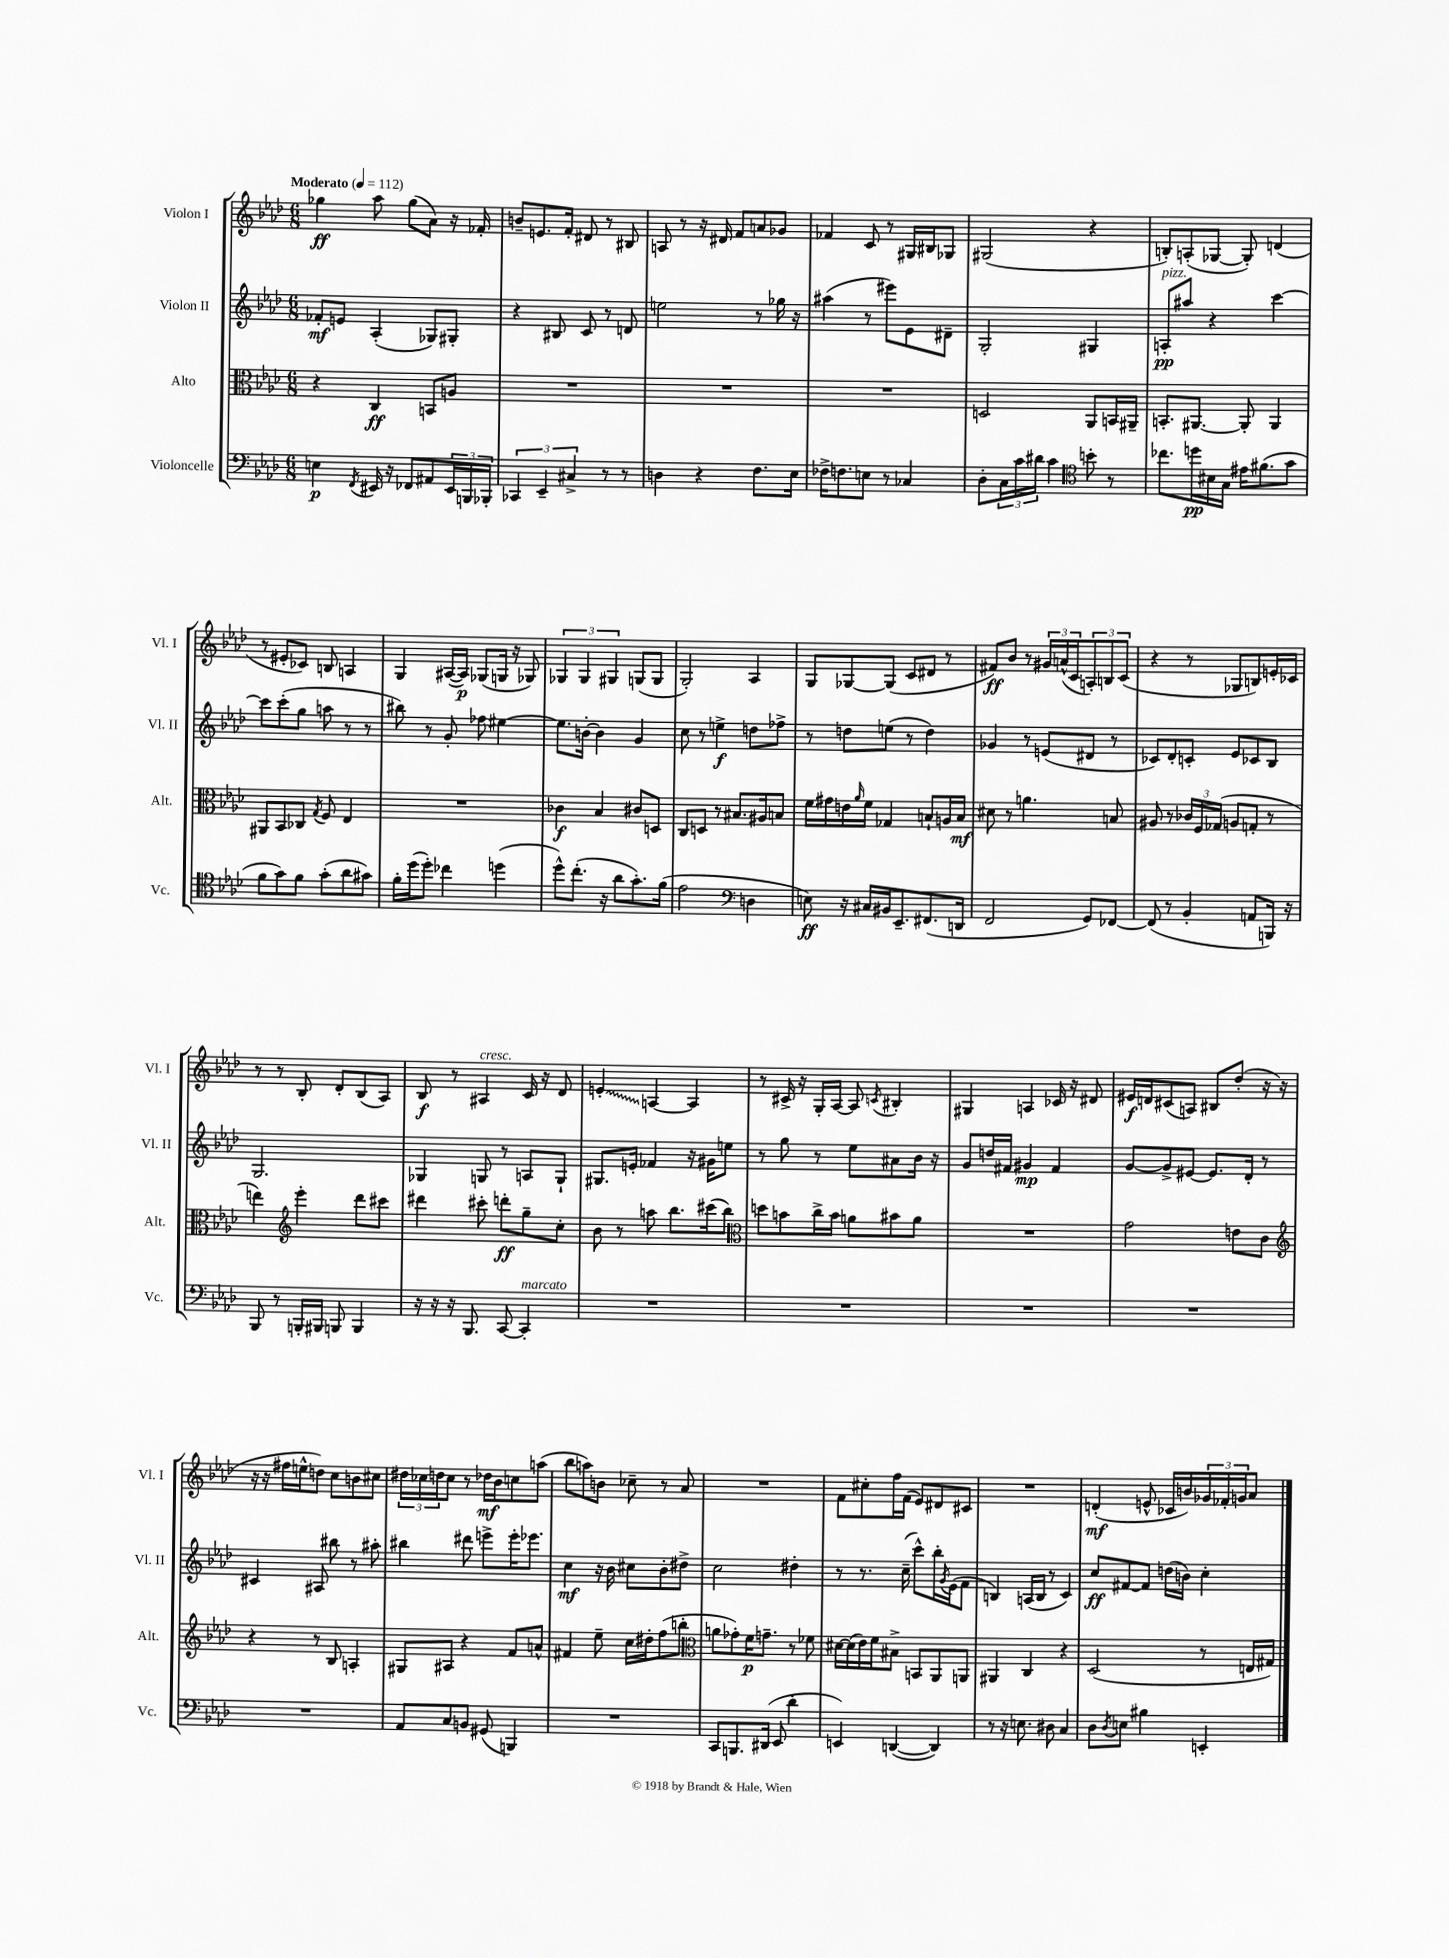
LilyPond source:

<<
\new StaffGroup <<
\new Staff = "s0" \with { instrumentName = "Violon I" shortInstrumentName = "Vl. I" } {
    \clef treble \key aes \major \numericTimeSignature \time 6/8 \tempo "Moderato" 4 = 112
    ges''4\ff aes''8 ges''8( aes'8) r16 fes'16-. |
    b'8-- e'8. f'16-. dis'8 r8 bis8 |
    a8 r8 r16 dis'16 f'8 a'8 ges'8 |
    fes'4 c'8 r8 gis16 bis16 ges8 |
    gis2( r4 |
    b8-.) a8-.( ges8~ ges8-.) d'4( |
    r8 eis'8-. ces'8) b8 a4 |
    g4 ais16~( ais16\p) ges8( g16 r16 ges8) |
    \tuplet 3/2 { ges4 ges4 gis4 } g8( g8 |
    g2-.) aes4 |
    g8 ges8~ ges8( c'8 dis'8 r8 |
    fis'8\ff) bes'8 r8 \tuplet 3/2 { gis'16 a'16-^( c'16 } \tuplet 3/2 { a8-.) b8 c'8( } |
    r4 r8 ges8 b8) e'16-. ces'16 |
    r8 r8 bes8-. des'8-. bes8( aes8) |
    bes8\f r8 ais4^\markup { \italic "cresc." } c'16 r16 des'8 |
    \once \override Glissando.style = #'zigzag e'4-.\glissando a4~ a4 |
    r8 cis'16-> r16 g16-. aes16~ aes8 \acciaccatura { c'8 } bis4-. |
    gis4 a4 ces'16 r16 dis'8 |
    eis'16\f d'16 cis'8( a8) bis8 des''8-.( r16 r16 |
    r16 r16 fis''16 e''16-^ d''8) c''8 b'8 cis''8 |
    \tuplet 3/2 { dis''16 ces''16 d''16 } ces''8 r8 des''16\mf bes'16 c''8 a''8( |
    bes''8 a''8) b'8 ces''8-- r8 aes'8 |
    R2. |
    f'8 cis''8-. f''16 f'16( ees'8) dis'8 cis'8 |
    R2. |
    d'4-.\mf( e'8-^ ces'16 b'16) \tuplet 3/2 { ges'16 fes'16-. g'16 } aes'8 \bar "|." |
}
\new Staff = "s1" \with { instrumentName = "Violon II" shortInstrumentName = "Vl. II" } {
    \clef treble \key aes \major \numericTimeSignature \time 6/8
    fes'8-.\mf e'8 aes4-.( ges8) gis8-. |
    r4 bis8 c'8 r8 d'8 |
    e''2 r8 ges''16 r16 |
    ais''4( r8 eis'''8) ees'8 dis'8-- |
    g2-. gis4 |
    a8-.\pp^\markup { \italic "pizz." } ais''8 r4 c'''4~ |
    c'''8 c'''8-.( g''8 a''8 r8 r8 |
    bis''8) r8 g'8-. fes''8 eis''4~ |
    eis''8. b'16~-. b'4 g'4 |
    c''8 r8 e''4->\f d''8 fes''8-> |
    r8 d''8 e''8( r8 d''4) |
    ges'4 r8 e'8( dis'8 r8 |
    ces'8) des'8-. c'8-. ees'8 ces'8 bes8 |
    g2. |
    ges4 g8 r8 a8 g8-! |
    gis8. e'16-. fes'4 r16 gis'16 e''8 |
    r8 g''8 r8 ees''8 ais'8 bes'16 r16 |
    g'8 d''16 fis'16 gis'4\mp fis'4 |
    g'8~ g'8-> eis'8~ eis'8. des'16-. r8 |
    cis'4 ais8 bis''8 r8 ais''8-. |
    bis''4 dis'''8 e'''8-> e'''16-. ees'''8. |
    c''4\mf r16 bes'16 cis''8 bes'8-. dis''8-> |
    c''2 dis''4-. |
    r8 r8. c''16--( c'''8-^) bes''16-. \acciaccatura { g'8 } ees'16( f'8 |
    b4) a16( b16 r8 c'4) |
    c''8\ff fis'8~ fis'8 d''16( b'16) c''4-. \bar "|." |
}
\new Staff = "s2" \with { instrumentName = "Alto" shortInstrumentName = "Alt." } {
    \clef alto \key aes \major \numericTimeSignature \time 6/8
    r4 c4\ff b,8 a8 |
    R2. |
    R2. |
    R2. |
    d2 aes,8 b,16 ais,16-- |
    b,8.-. ais,8.~ ais,8-. ais,4 |
    ais,8 bes,8 ces8 \acciaccatura { g8 } f8 ees4 |
    R2. |
    ces'4\f bes4 cis'8 d8 |
    c8 d8 r8 bis8. ais16 b8 |
    f'16 gis'16 e'16 \grace { aes'16 } f'16 ges4 b8-! a16 b16\mf |
    dis'8 r8 a'4. b8 |
    ais8 r8 \tuplet 3/2 { ces'16 f16 ges16( } a8 g8-. r8 |
    e''4) \clef treble ees'''4-. des'''8 cis'''8 |
    dis'''4 cis'''8-. d'''8-.\ff g''8-- c''8-. |
    bes'8 r8 a''8 bes''8. cis'''16( bes''8) |
    \clef alto d''8 b'8 c''16-> b'16 a'8 bis'8 a'8 |
    R2. |
    g'2 e'8 c'8 |
    \clef treble r4 r8 bes8 a4-. |
    gis8 ais8 r4 f'8 a'8-^ |
    fis'4 ees''8-- c''16 dis''16-. f''8( b''8-. |
    \clef alto a'8 ges'8-.) f'16\p g'8.-- r8 fes'8 |
    dis'16~ dis'16( ees'16) f'16 bis8-> b,8 aes,8 a,8 |
    ais,4 c4 r4 |
    des2( r8 e16 gis16) \bar "|." |
}
\new Staff = "s3" \with { instrumentName = "Violoncelle" shortInstrumentName = "Vc." } {
    \clef bass \key aes \major \numericTimeSignature \time 6/8
    e4\p \acciaccatura { f,8 } eis,16 r16 fes,8 ais,8 \tuplet 3/2 { eis,16 b,,16 bes,,16-. } |
    \tuplet 3/2 { ces,4 ees,4-- cis4-> } r8 r8 |
    d4 r4 f8. ees16 |
    fes16-> f8. e8 r8 ces4 |
    des8-. \tuplet 3/2 { c16 c'16 dis'16 } c'4 \clef tenor b'8-. r8 |
    ces''8. d''16\pp bis16 g16 eis'16 fis'8.( g'8 |
    f'8 g'8) f'8 g'8-.( aes'8 gis'8) |
    f'16-. des''16( des''8-.) ces''4 d''4( |
    des''8-^) c''8.-.( r16 aes'8 g'8.-.) f'16( |
    ees'2 \clef bass d4 |
    e8\ff) r16 cis16 bis,16 ees,8.-- fis,8.( d,16 |
    f,2 g,8) fes,8~ |
    fes,8( r8 bes,4-. a,8 b,,16) r16 |
    bes,,8 r8 b,,16-. bis,,16 b,,8 b,,4 |
    r16 r16 r16 bes,,8. c,8~ c,4-.^\markup { \italic "marcato" } |
    R2. |
    R2. |
    R2. |
    R2. |
    R2. |
    aes,8 c8 b,8 gis,8( b,,4) |
    R2. |
    c,8 b,,8. dis,16( ees,8 des'4-. |
    e,4) d,4~( d,4) |
    r8 r16 e8. dis8 c4 |
    des8 \acciaccatura { des8 } e8 bis4 e,4-. \bar "|." |
}
>>
>>
\layout { \context { \Score \remove "Bar_number_engraver" } }
